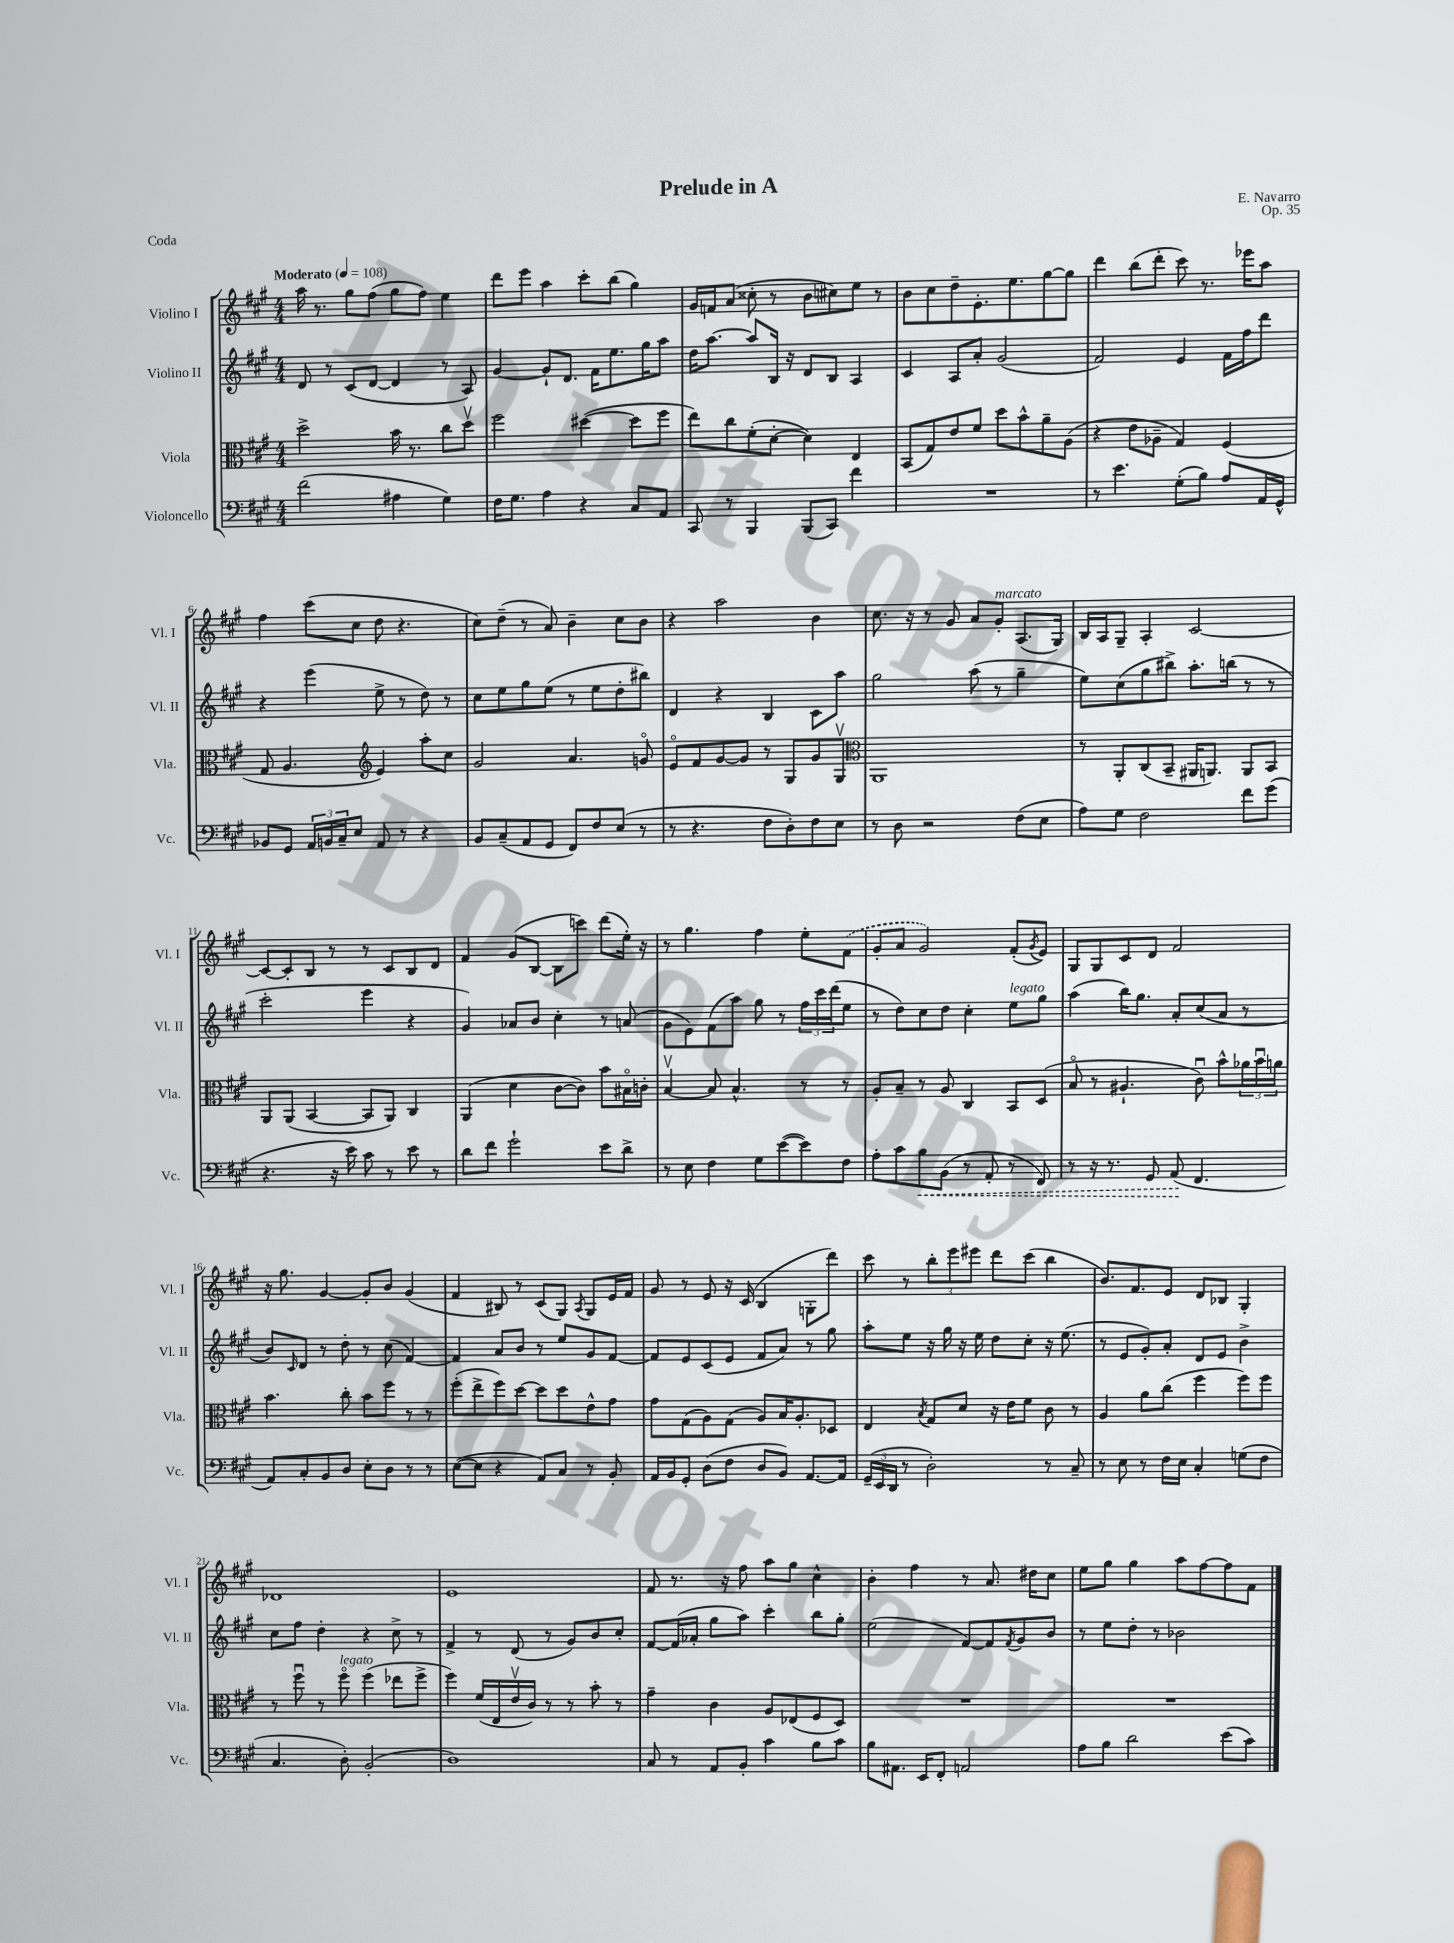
\header { title = "Prelude in A" composer = "E. Navarro" opus = "Op. 35" piece = "Coda" }
<<
\new StaffGroup <<
\new Staff = "s0" \with { instrumentName = "Violino I" shortInstrumentName = "Vl. I" } {
    \clef treble \key a \major \numericTimeSignature \time 4/4 \tempo "Moderato" 4 = 108
    a''16 r8. gis''8 fis''8( gis''8 fis''8) e''4 |
    d'''8 e'''8 a''4 cis'''8-. b''8( gis''4) |
    gis'16 f'16 a'8( cisis''8-. r8 b'8 cis''8) e''8 r8 |
    b'8 cis''8 d''8-- e'8.-. e''8. gis''8~ gis''8 |
    d'''4 b''8( d'''8-. cis'''8) r8. ees'''16 a''8 |
    fis''4 cis'''8( cis''8 d''8 r4. |
    cis''8) d''8--( r8 a'8) b'4-- cis''8 b'8 |
    r4 a''2 b'4 |
    cis''8. r16 r8 gis'8 a'8 gis'8-.^\markup { \italic "marcato" } a8.( gis16) |
    b16 a16 gis8-- a4-. cis'2~ |
    cis'8~ cis'8-. b8 r8 r8 cis'8 b8 d'8 |
    fis'4 gis'8( b8~ b8 c'''8) d'''8( e''16-.) r16 |
    r8 gis''4. fis''4 e''8-. \once \slurDashed fis'8( |
    gis'8-. a'8 gis'2) fis'8-.( \acciaccatura { gis'8 } e'8) |
    gis8 gis8 cis'8 d'8 fis'2 |
    r16 gis''8. gis'4~ gis'8-. b'8 gis'4( |
    fis'4 bis8) r8 cis'8( gis8) \acciaccatura { a8 } gis8 e'16 fis'16 |
    gis'8 r8 e'8 r16 cis'16( b4 g8-. d'''8) |
    cis'''8 r8 \tuplet 3/2 { b''8-. e'''8 eis'''8 } d'''8 cis'''8( b''4 |
    b'8.) fis'8. e'8 d'8 bes8 gis4-. |
    des'1 |
    e'1 |
    fis'8 r8. r16 fis''8 a''8 gis''8 cis''4-^ |
    b'4-. fis''4 r8 a'8. dis''16 cis''8 |
    e''8 gis''8 gis''4 a''8 fis''8~ fis''8 fis'8 \bar "|." |
}
\new Staff = "s1" \with { instrumentName = "Violino II" shortInstrumentName = "Vl. II" } {
    \clef treble \key a \major \numericTimeSignature \time 4/4
    d'8 r8 cis'8( d'8~ d'4 r8 a8) |
    gis'4~ gis'8-! d'8. fis'16 e''8. gis''16 a''8 |
    d''16 a''8.~ a''8 b16 r16 d'8 b8 a4 |
    cis'4 a8 a'8-. gis'2( |
    fis'2) e'4 fis'16 fis''16 d'''8 |
    r4 e'''4( e''8-> r8 d''8) r8 |
    cis''8 e''8 gis''8 e''8( r8 e''8 d''8-. bis''8) |
    d'4 r4 b4 cis'8 a''8 |
    gis''2 a''8( r8 gis''4-- |
    e''8) cis''8( gis''8 bis''8->) a''8.-. b''16( r8 r8 |
    cis'''2-. e'''4 r4 |
    gis'4) aes'8 b'8 cis''4-. r8 a'8( |
    gis'8 e'8) fis'8( a''8) gis''8 r8 \tuplet 3/2 { fis''16 cis'''16 d'''16( } e''8 |
    r8 d''8) cis''8 d''8 cis''4-. e''8^\markup { \italic "legato" } gis''8 |
    a''4( b''16) gis''8. a'8-. cis''8( a'8 r8 |
    b'8) \grace { cis'16 } d'8 r8 d''8-. r8 cis''8( fis'4~) |
    fis'4 a'8 b'8 r8 e''8 gis'8 fis'8~ |
    fis'8 e'8 cis'8( e'8 fis'8 a'8) r8 gis''8 |
    a''8-. e''8 r16 gis''16 r16 e''16 d''8 cis''8-. r16 e''8.( |
    r8 e'8 gis'8-.) a'8-. d'8 e'8 b'4-> |
    cis''8 fis''8 d''4-. r4 cis''8-> r8 |
    fis'4-> r8 d'8( r8 gis'8) b'8 cis''8-. |
    fis'8~ fis'16( aes'16-. gis''8 a''8) cis'''4-. b''8 gis''8-. |
    e''2( fis'8~) fis'8 \acciaccatura { fis'8 } gis'8 b'8 |
    r8 e''8 d''8-. r8 bes'2 \bar "|." |
}
\new Staff = "s2" \with { instrumentName = "Viola" shortInstrumentName = "Vla." } {
    \clef alto \key a \major \numericTimeSignature \time 4/4
    d''2-> b'16 r8. cis''8 d''8\upbow |
    fis''2 dis''4~( dis''8 fis''8 |
    e''8) cis''8 fis'8-.( d'8~-. d'4) e4 |
    b,8( gis8) e'8 fis'8 d''8 b'8-^ a'8-- a8( |
    r4 e'8 aes8-- gis4) fis4( |
    gis8 a4. \clef treble e'4) a''8-. cis''8 |
    gis'2 a'4. g'8\flageolet |
    e'8\flageolet fis'8 gis'8~ gis'8 r8 gis8 gis'8 gis8\upbow |
    \clef alto a,1 |
    r8 a,8-. cis8( b,8-- ais,16 a,8.) a,8 b,8 |
    a,8 a,8( b,4~ b,8 a,8) cis4 |
    a,4( d'4 cis'8~ cis'8) b'8 bis16\flageolet c'16-. |
    b4~\upbow b8 b4.-^ r8 r8 |
    a8-. b8-- r8 a8 cis4 b,8 d8( |
    b8\flageolet r8 ais4.-! cis'8\downbow) b'8-^ \tuplet 3/2 { aes'16 b'16\downbow a'16 } |
    b'4. cis''8-. b'8 fis''8 r8 r8 |
    fis''8-.( e''8-> fis''8) d''8~ d''8 d''8 e'8-^ gis'8 |
    gis'8 gis8( a8) gis8( a8) b16 a8.-. des8 |
    e4 \acciaccatura { b8 } gis8 d'8 r16 e'16 fis'8 cis'8 r8 |
    a4 a'8 cis''8( fis''4 fis''8) fis''8 |
    r8 fis''8\downbow r8 fis''8\flageolet^\markup { \italic "legato" } fis''4( ees''8 fis''8-> |
    fis''4) fis'16( e16 e'16\upbow cis'16) r8 r8 b'8-. r8 |
    gis'4-- cis'4 a8 ees8( fis8 d8) |
    R1 |
    R1 \bar "|." |
}
\new Staff = "s3" \with { instrumentName = "Violoncello" shortInstrumentName = "Vc." } {
    \clef bass \key a \major \numericTimeSignature \time 4/4
    fis'2( ais4 gis4) |
    fis16 gis8. a4 r4 cis8 a,8 |
    cis,8 r8 b,,4 b,,8( cis,8) fis'4 |
    R1 |
    r8 e'4. gis8-.( b8) a8 a,16 gis,16-^ |
    bes,8 gis,8 \tuplet 3/2 { a,16 b,16 cis16-- } e8 a,8 r8 r4 |
    b,8 cis8--( a,8 gis,8 fis,8) fis8 e8( r8 |
    r8 r4. fis8 d8-.) fis8 e8 |
    r8 d8 r2 fis8( e8 |
    a8) gis8 fis2 fis'8 gis'8( |
    r4. r16 e'16) cis'8 r8 e'8 r8 |
    d'8 fis'8 gis'2-! e'8 d'8-> |
    r8 e8 fis4 gis8 e'8~( e'8) fis8 |
    a8-. cis'8 \once \override Hairpin.style = #'dashed-line b8\< b,8( r8 a,8-. r8 fis,8) |
    r8 r16 r8. gis,8 a,8\!( fis,4. |
    a,8) cis8-. b,8 d8 e8-. d8 r8 r8 |
    e8~( e8 r4 a,8) cis8 r8 b,8-. |
    a,16 b,16 gis,8-. d8( fis8 d8 b,8) a,8.~ a,16 |
    \tuplet 3/2 { gis,16--( e,16 d,16 } r8 d2-.) r8 cis8-- |
    r8 e8 r8 fis16 e16 cis4-. g8( fis8 |
    cis4. d8-.) b,2-.( |
    d1) |
    cis8 r8 a,8 b,8-. cis'4 b8 cis'8 |
    b8 ais,8. e,16 fis,8-. a,2 |
    a8 b8 d'2 e'8( cis'8) \bar "|." |
}
>>
>>
